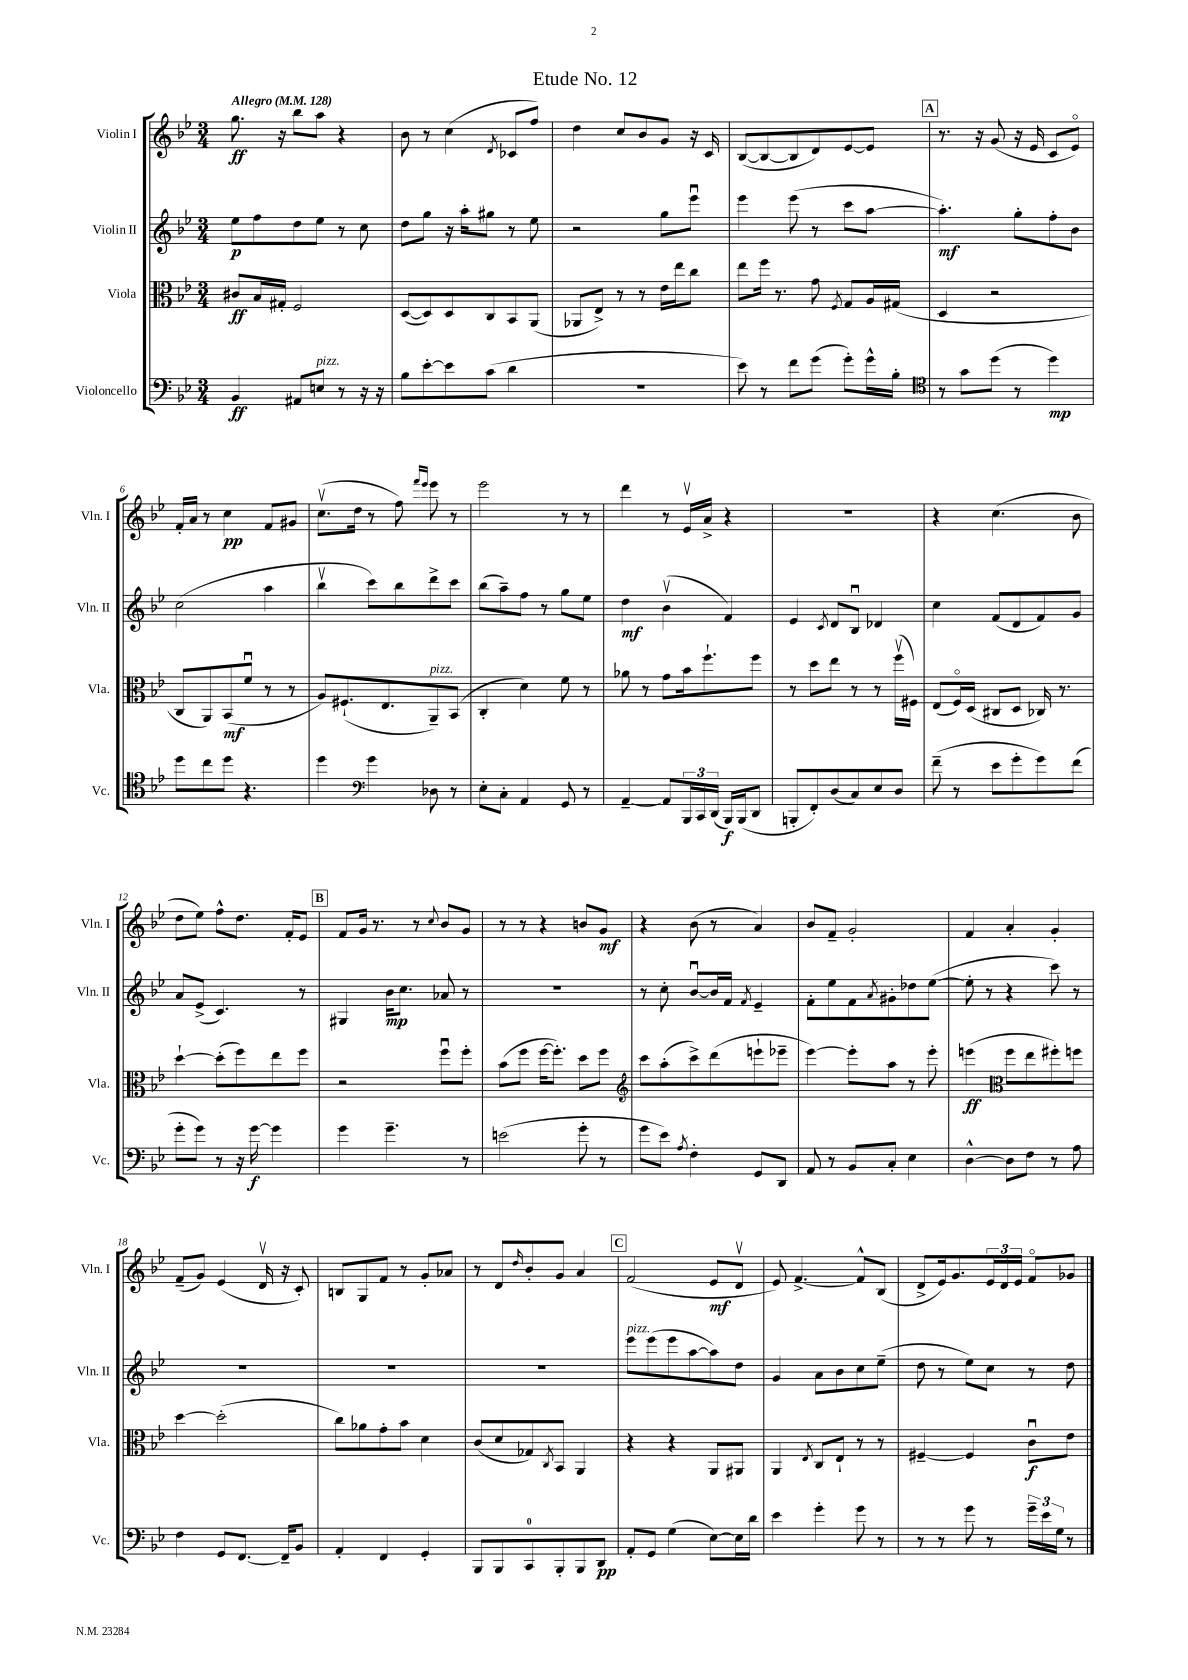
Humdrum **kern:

**kern	**kern	**kern	**kern
*staff4	*staff3	*staff2	*staff1
*clefF4	*clefC3	*clefG2	*clefG2
*k[b-e-]	*k[b-e-]	*k[b-e-]	*k[b-e-]
*M3/4	*M3/4	*M3/4	*M3/4
*MM128	*MM128	*MM128	*MM128
4BB-	8c#	8ee-	8.gg
.	16B-	8ff	.
.	16G#'	.	16r
8AA#	2F	8dd	8bb-
8E	.	8ee-	8aa
8r	.	8r	4r
16r	.	8cc	.
16r	.	.	.
=	=	=	=
8B-	([8D	8dd	8b-
[8e-'	8D])	8gg	8r
8e-]	8D	16r	(4cc
.	.	16aa'	.
(8c	8C	8gg#	.
.	.	.	8qd
4d	8BB-	8r	8c-
.	(8AA	8ee-	8ff)
=	=	=	=
2.r	8AA-	2r	4dd
.	8E-^)	.	.
.	8r	.	8cc
.	8r	.	8b-
.	16e-	8gg	8g
.	16ee-	.	.
.	8cc	8eee-u	16r
.	.	.	16c
=	=	=	=
8e-)	8ee-	4eee-	([8B-
8r	16ff	.	8B-_
.	8.r	.	.
8f	.	(8eee-	8B-]
(8g	8g	8r	8d)
.	8qF	.	.
8g')	8G	8ccc	[8e-
16g^^	16A	[8aa	8e-]
16B-'	(16G#	.	.
=	=	=	=
*clefC4	*	*	*
8r	4D	4.aa'])	8.r
8g	.	.	.
.	.	.	16r
(8dd	2r	.	(8g
8r	.	8gg'	16r
.	.	.	16e-
4dd)	.	8ff'	8c
.	.	8b-	8e-o)
=	=	=	=
8dd	8C	(2cc	16f'
.	.	.	16a
8cc	8AA)	.	8r
8dd	(8BB-	.	4cc
4.r	8fu	.	.
.	8r	4aa	8f
.	8r	.	8g#
=	=	=	=
4dd	8A)	4bb-v	(8.ccv
.	(8.F#`	.	.
.	.	.	16dd
*clefF4	*	*	*
4g	.	8ccc)	8r
.	8.E-	.	.
.	.	8bb-	8ff)
.	.	.	16qqfff
.	.	.	16qqeee-
8D-	8AA~)	8ddd^	8eee-
8r	(8BB-	8ccc	8r
=	=	=	=
8E-'	4C'	(8bb-	2eee-
8C'	.	8aa~)	.
4AA	4d)	8ff	.
.	.	8r	.
8GG	8f	8gg	8r
8r	8r	8ee-	8r
=	=	=	=
[4AA~	8a-	4dd	4ddd
.	8r	.	.
8AA]	8g	(4b-v	8r
24BBB-	16b-	.	16e-v
24CC	.	.	.
.	8.ff`	.	16a^
(24DD	.	.	.
16BBB-)	.	4f)	4r
(16BBB-	.	.	.
8DD	8ff	.	.
=	=	=	=
8BBB'	8r	4e-	2.r
8FF')	8dd	.	.
.	.	8qc	.
(8D	8ee-	8d	.
8C)	8r	8B-u	.
8E-	8r	4d-	.
8D	(16ffv	.	.
.	16F#)	.	.
=	=	=	=
(8f~	(8E-	4cc	4r
8r	16Fo)	.	.
.	(16D	.	.
8e-	8C#	(8f	(4.cc
8g'	8D	8d	.
8g)	16C-)	8f)	.
.	8.r	.	.
(8f	.	8g	8b-
=	=	=	=
8g'	[4dd`	8a	8dd
8g)	.	(8e-^	8ee-)
8r	(8dd']	4.c)	8ff^^
16r	8ff)	.	8.dd
[16g	.	.	.
4g]	8ee-	.	.
.	.	.	16f'
.	8ff	8r	8e-
=	=	=	=
4g	2r	4G#	8f
.	.	.	16g
.	.	.	8.r
4.g~	.	16b-	.
.	.	8.cc	.
.	.	.	8r
.	.	.	8qqcc
.	8ffu	8a-	8b-
8r	8ff'	8r	8g
=	=	=	=
(2e	(8b-	2.r	8r
.	8ff	.	8r
.	[16ff	.	4r
.	8.ff'])	.	.
8g'	8dd	.	8b
8r	8ff	.	8g
=	=	=	=
*	*clefG2	*	*
8g	8ccc	8r	4r
8e-)	(8aa'	8cc'	.
8qA	.	.	.
4F'	8ccc^)	[8b-u	(8b-
.	(8ddd	16b-]	8r
.	.	16f	.
.	.	8qf	.
8GG	8eee`	4e-~	4a)
8DD	8eee-~	.	.
=	=	=	=
8AA	[4eee-)	8f'	8b-
8r	.	8ee-	8f~
8BB-	8eee-']	8f	2g'
.	.	8qa	.
8C'	8aa	8g#'	.
4E-	8r	8dd-	.
.	8eee-'	([8ee-	.
=	=	=	=
[4D^^	(4eee	8ee-']	4f
.	.	8r	.
*	*clefC3	*	*
8D]	8ff	4r	4a'
8F	8ee-	.	.
8r	8ff#')	8ccc)	4g'
8A	8ff	8r	.
=	=	=	=
4F	[4dd	2.r	(8f~
.	.	.	8g)
8GG	(2dd']	.	(4e-
[8.FF	.	.	.
.	.	.	16dv
16FF~]	.	.	16r
8BB-	.	.	8c')
=	=	=	=
4AA'	8cc)	2.r	8B
.	8a-	.	8G
4FF	8g'	.	8f
.	8b-	.	8r
4GG'	4d	.	8g'
.	.	.	8a-
=	=	=	=
8BBB-	(8c	2.r	8r
8BBB-	8d	.	8d
.	.	.	16qqdd
8CC	8G-)	.	8b-'
.	8qC	.	.
8BBB-'	8BB-	.	8g
8BBB-	4AA	.	4a
8DD	.	.	.
=	=	=	=
8AA'	4r	8eee-	(2f
8GG	.	(8eee-	.
(4G	4r	8eee-	.
.	.	[8aa	.
[8E-)	8AA	8aa])	8e-
16E-]	8AA#	8dd	8dv
16d	.	.	.
=	=	=	=
4e-	4AA	4g	8e-)
.	.	.	[4.f^
.	8qE-	.	.
4g'	8C	8a	.
.	8E-`	8b-	.
8g	8r	8cc	8f^^]
8r	8r	(8ee-~	(8B-
=	=	=	=
8r	[4F#~	8dd	8d^
8r	.	8r	16e-)
.	.	.	8.g
8g	4F#]	8ee-)	.
8r	.	8cc	24e-
.	.	.	24d
.	.	.	24e-
24g~	8cu	8r	8fo
24e-	.	.	.
24G	.	.	.
8r	8e-	8dd	8g-
==	==	==	==
*-	*-	*-	*-
